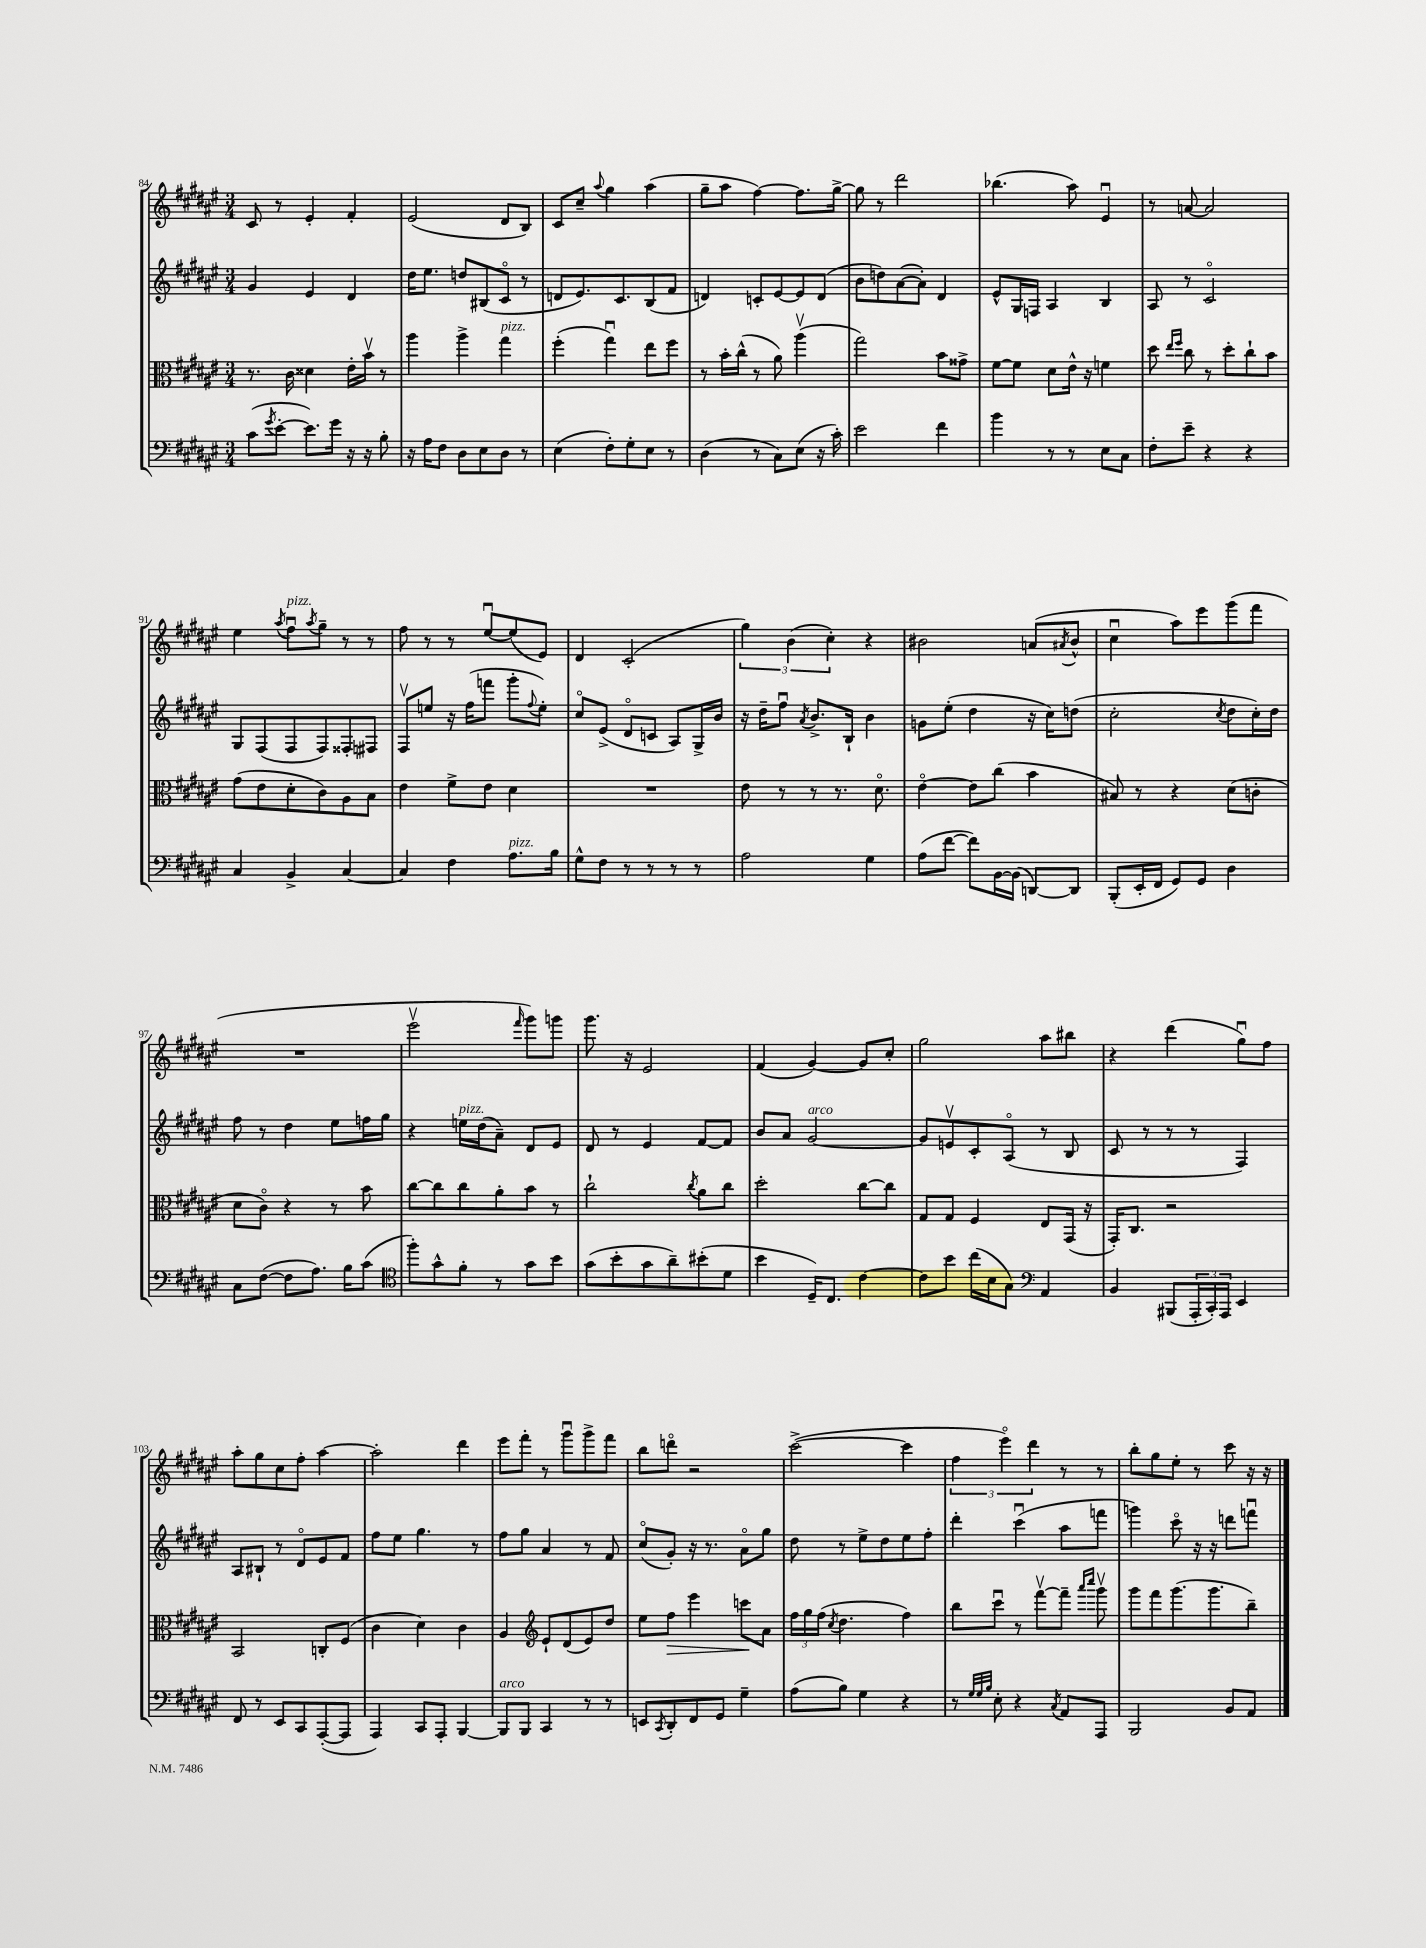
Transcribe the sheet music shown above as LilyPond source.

<<
\new StaffGroup <<
\new Staff = "s0" {
    \clef treble \key fis \major \numericTimeSignature \time 3/4
    cis'8 r8 eis'4-. fis'4-. |
    eis'2( dis'8 b8) |
    cis'8 cis''8-- \appoggiatura { ais''8 } gis''4 ais''4( |
    gis''8-- ais''8 fis''4~) fis''8. gis''16~-> |
    gis''8 r8 dis'''2 |
    bes''4.( ais''8) eis'4\downbow |
    r8 a'8~ a'2 |
    eis''4 \acciaccatura { ais''8 } fis''8\downbow^\markup { \italic "pizz." } \acciaccatura { ais''8 } gis''8-- r8 r8 |
    fis''8 r8 r8 eis''8~\downbow eis''8( eis'8) |
    dis'4 cis'2-.( |
    \tuplet 3/2 { gis''4) b'4( cis''4-.) } r4 |
    bis'2 a'8( \acciaccatura { ais'8 } bis'8-^ |
    cis''4\downbow ais''8) eis'''8 gis'''8( fis'''8 |
    R2. |
    eis'''2\upbow \grace { fis'''16 } gis'''8) g'''8 |
    gis'''8. r16 eis'2 |
    fis'4( gis'4~) gis'8 cis''8-. |
    gis''2 ais''8 bis''8 |
    r4 dis'''4( gis''8\downbow) fis''8 |
    ais''8-. gis''8 cis''8 fis''8-. ais''4~ |
    ais''2-. dis'''4 |
    eis'''8 fis'''8-. r8 gis'''8\downbow gis'''8-> fis'''8 |
    b''8 d'''8\flageolet r2 |
    cis'''2~->( cis'''4 |
    \tuplet 3/2 { fis''4 eis'''4\flageolet) dis'''4 } r8 r8 |
    b''8-. gis''8 eis''8-. r8 cis'''8 r16 r16 \bar "|." |
}
\new Staff = "s1" {
    \clef treble \key fis \major \numericTimeSignature \time 3/4
    gis'4 eis'4 dis'4 |
    dis''16 eis''8. d''8 bis8( cis'8\flageolet r8 |
    d'8 eis'8.) cis'8. b8( fis'8 |
    d'4) c'8-. eis'8~ eis'8 d'8( |
    b'8 d''8) ais'8~( ais'8-.) dis'4 |
    eis'8-^ gis16 f16 ais4 b4 |
    ais8 r8 cis'2\flageolet |
    gis8 fis8( fis8 fis8) fisis8-. fis8 |
    fis8\upbow e''8 r16 fis''16( f'''8 gis'''8-. \appoggiatura { fis''8 } e''8-.) |
    cis''8\flageolet eis'8->( dis'8\flageolet c'8 ais8) gis16-> b'16 |
    r16 dis''16-- fis''8\downbow \acciaccatura { ais'8 } b'8.-> b16-! b'4 |
    g'8 eis''8-.( dis''4 r16 cis''16) d''8( |
    cis''2-. \acciaccatura { cis''8 } dis''8 cis''16-.) dis''16 |
    fis''8 r8 dis''4 eis''8 f''16 gis''16 |
    r4 e''16^\markup { \italic "pizz." } dis''16( ais'8--) dis'8 eis'8 |
    dis'8 r8 eis'4 fis'8~ fis'8 |
    b'8 ais'8 gis'2~^\markup { \italic "arco" } |
    gis'8 e'8\upbow cis'8-. ais8\flageolet( r8 b8 |
    cis'8 r8 r8 r8 fis4) |
    ais8 bis8-! r8 dis'8\flageolet eis'8 fis'8 |
    fis''8 eis''8 gis''4. r8 |
    fis''8 gis''8 ais'4 r8 fis'8 |
    cis''8\flageolet( gis'8-.) r16 r8. ais'8\flageolet gis''8 |
    dis''8 r8 eis''8-> dis''8 eis''8 fis''8-. |
    dis'''4-. cis'''4\downbow( ais''8 f'''8 |
    g'''4) cis'''8\flageolet r16 r16 d'''8 f'''8\downbow \bar "|." |
}
\new Staff = "s2" {
    \clef alto \key fis \major \numericTimeSignature \time 3/4
    r8. cis'16 disis'4 eis'16-. b'16\upbow r8 |
    ais''4 ais''4-> gis''4^\markup { \italic "pizz." } |
    fis''4-.( gis''4\downbow) eis''8 fis''8 |
    r8 b'16-. cis''16-^( r8 ais'8) ais''4\upbow( |
    gis''2) b'8 gisis'8-> |
    fis'8~ fis'8 dis'8 eis'16-^ r16 f'4 |
    dis''8 \grace { eis''16 fis''16 } cis''8 r8 dis''8-. cis''8-! b'8 |
    gis'8( eis'8 dis'8-. cis'8) ais8 b8 |
    eis'4 fis'8-> eis'8 dis'4 |
    R2. |
    eis'8 r8 r8 r8. dis'8.\flageolet |
    eis'4~\flageolet eis'8 cis''8( b'4 |
    bis8) r8 r4 dis'8( c'8-. |
    dis'8 cis'8\flageolet) r4 r8 b'8 |
    cis''8~ cis''8 cis''8 ais'8-. b'8 r8 |
    cis''2-! \acciaccatura { cis''8 } ais'8 cis''8 |
    dis''2-. cis''8~ cis''8 |
    gis8 gis8 fis4 eis8 gis,16( r16 |
    gis,16-.) cis8. r2 |
    b,2 c8-. fis8( |
    cis'4 dis'4) cis'4 |
    ais4 \clef treble eis'8-! dis'8( eis'8) dis''8 |
    eis''8 fis''8\> eis'''4 c'''8\! ais'8 |
    \tuplet 3/2 { fis''16 gis''16 fis''16( } \acciaccatura { cis''8 } dis''4. fis''4) |
    b''8 cis'''8\downbow r8 fis'''8~\upbow fis'''8-- \grace { ais'''16 cis''''16 } gis'''8\upbow |
    gis'''8 fis'''8 gis'''8.( gis'''8. b''8--) \bar "|." |
}
\new Staff = "s3" {
    \clef bass \key fis \major \numericTimeSignature \time 3/4
    cis'8( \acciaccatura { gis'8 } eis'8~-. eis'8.) gis'16 r16 r16 b8-. |
    r16 ais16 fis8 dis8 eis8 dis8 r8 |
    eis4( fis8-.) gis8-. eis8 r8 |
    dis4( r8 cis8) eis8( r16 cis'16-.) |
    eis'2 fis'4 |
    b'4 r8 r8 eis8 cis8 |
    fis8-. eis'8-- r4 r4 |
    cis4 b,4-> cis4~ |
    cis4 fis4 ais8.^\markup { \italic "pizz." } b16 |
    gis8-^ fis8 r8 r8 r8 r8 |
    ais2 gis4 |
    ais8( fis'8~ fis'8) b,16~ b,16( d,8~) d,8 |
    b,,8-.( eis,16-. fis,16 gis,8) gis,8 dis4 |
    cis8 fis8~( fis8 ais8.) b16 cis'8( |
    \clef tenor fis''8-.) gis'8-^ fis'8-. r8 gis'8 b'8 |
    gis'8( b'8-. gis'8 ais'8--) bis'8-.( dis'8 |
    b'4 dis16--) cis8. cis'4~ |
    cis'8 b'8 cis''16( b16 gis8) \clef bass ais,4 |
    b,4 bis,,8( \tuplet 3/2 { ais,,16-. cis,16-.) ais,,16 } eis,4 |
    fis,8 r8 eis,8 cis,8 ais,,8~-.( ais,,8 |
    ais,,4) cis,8 ais,,8-. b,,4~ |
    b,,8^\markup { \italic "arco" } b,,8 cis,4 r8 r8 |
    e,8 \acciaccatura { cis,8 } dis,8-. fis,8 gis,8 gis4-- |
    ais8( b8) gis4 r4 |
    r8 \grace { gis32 gis32 b32 } eis8-. r4 \acciaccatura { cis8 } ais,8 ais,,8 |
    b,,2 b,8 ais,8 \bar "|." |
}
>>
>>
\layout { \context { \Score currentBarNumber = #84 } }
